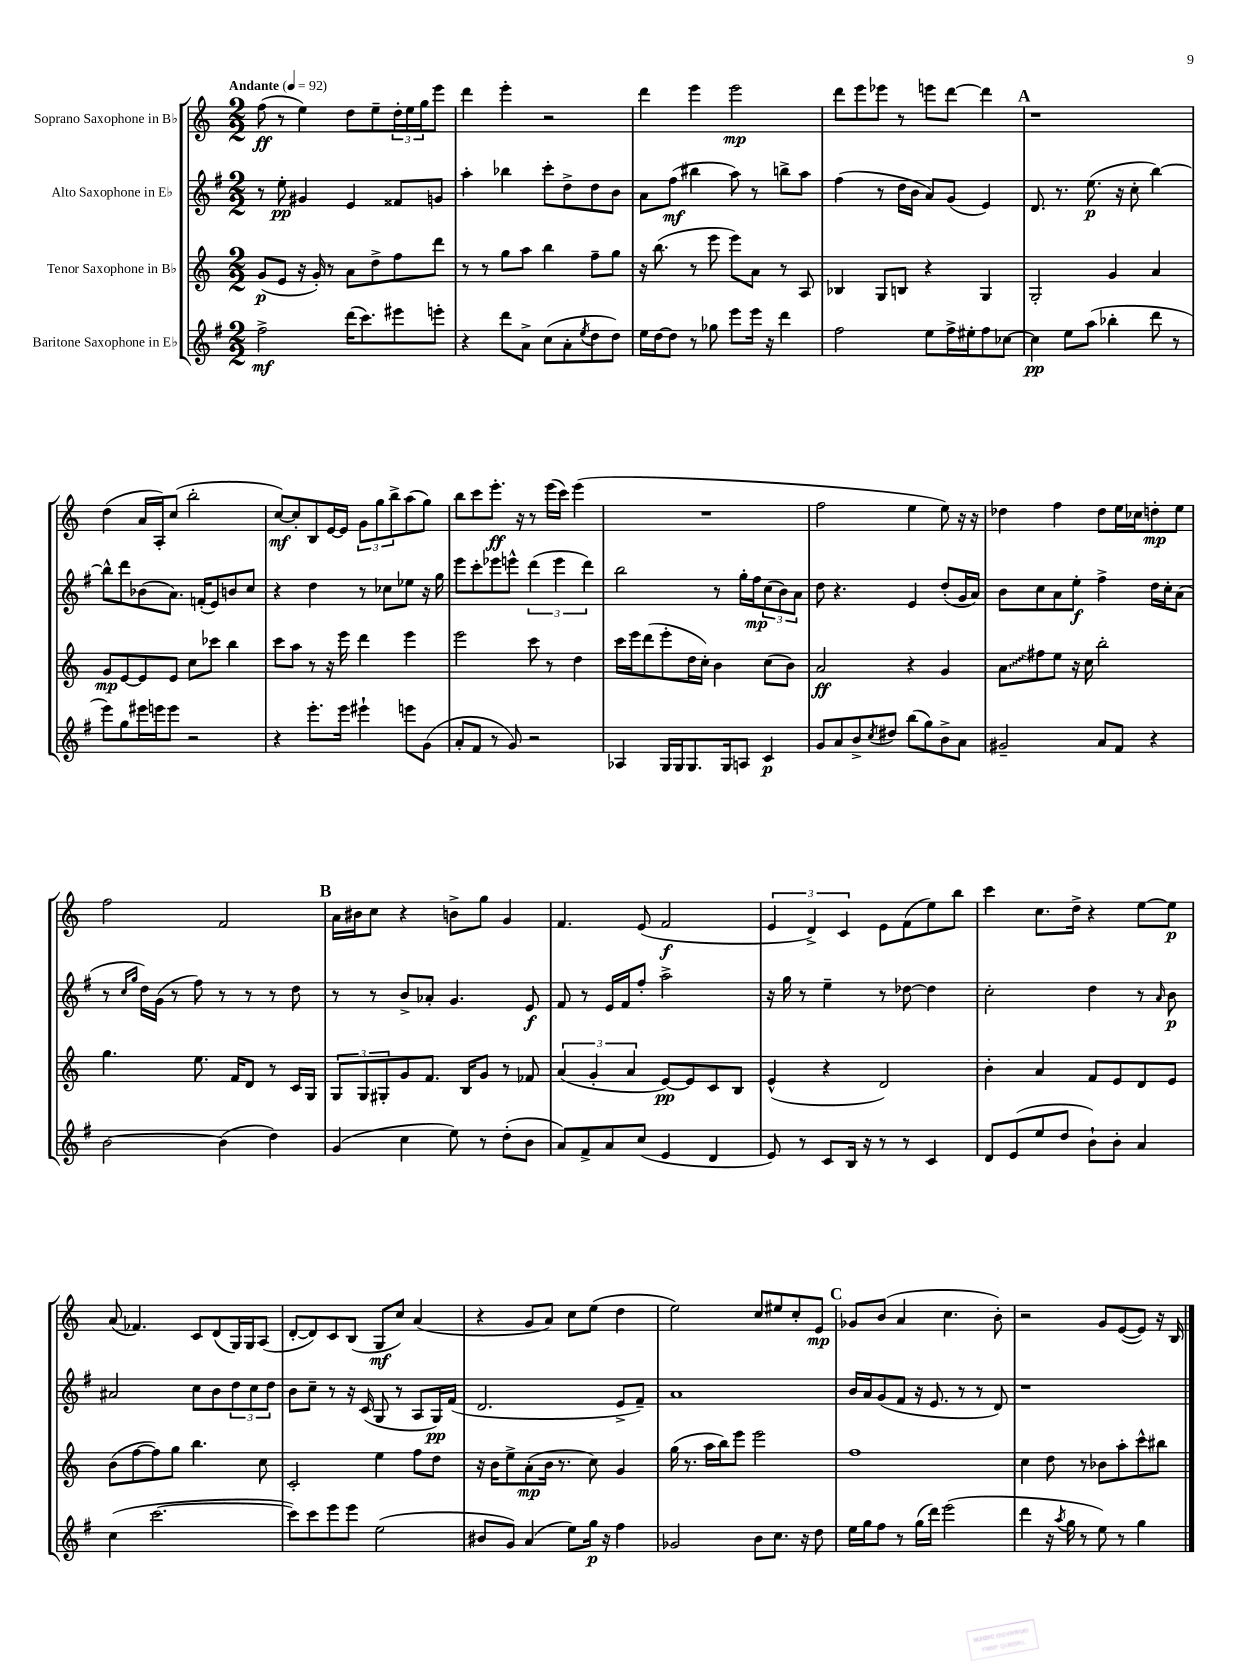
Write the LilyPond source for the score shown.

<<
\new StaffGroup <<
\new Staff = "s0" \with { instrumentName = "Soprano Saxophone in Bb" } {
    \clef treble \key c \major \numericTimeSignature \time 2/2 \tempo "Andante" 4 = 92
    f''8\ff( r8 e''4) d''8 e''8-- \tuplet 3/2 { d''16-. e''16 g''16 } e'''8 |
    d'''4 e'''4-. r2 |
    d'''4 e'''4 e'''2\mp |
    d'''8 e'''8 ees'''8 r8 e'''8 d'''8~ d'''4 |
    \mark \markup { \bold "A" } r1 |
    d''4( a'16 a16-.) c''8( b''2-. |
    c''8~\mf) c''8-. b8 e'16~ e'16 \tuplet 3/2 { g'8 g''8 b''8-> } a''8( g''8) |
    b''8 c'''8 e'''8.-.\ff r16 r8 e'''16( c'''16) e'''4( |
    R1 |
    f''2 e''4 e''8) r16 r16 |
    des''4 f''4 des''8 e''16 ces''16 d''8-.\mp e''8 |
    f''2 f'2 |
    \mark \markup { \bold "B" } a'16 bis'16 c''8 r4 b'8-> g''8 g'4 |
    f'4. e'8( f'2\f |
    \tuplet 3/2 { e'4 d'4->) c'4 } e'8 f'8( e''8) b''8 |
    c'''4 c''8. d''16-> r4 e''8~ e''8\p |
    a'8( fes'4.) c'8 d'8( g16) g16 a8( |
    d'8~-. d'8) c'8 b8( g8\mf c''8) a'4( |
    r4 g'8 a'8) c''8 e''8( d''4 |
    e''2) c''8 eis''8 c''8-. e'8\mp |
    \mark \markup { \bold "C" } ges'8 b'8( a'4 c''4. b'8-.) |
    r2 g'8 e'8~( e'8) r16 b16 \bar "|." |
}
\new Staff = "s1" \with { instrumentName = "Alto Saxophone in Eb" } {
    \clef treble \key g \major \numericTimeSignature \time 2/2
    r8 e''8-.\pp gis'4 e'4 fisis'8 g'8 |
    a''4-. bes''4 c'''8-. d''8-> d''8 b'8 |
    a'8 fis''8\mf( bis''4 a''8) r8 b''8-> a''8 |
    fis''4( r8 d''16 b'16 a'8) g'8( e'4) |
    \mark \markup { \bold "A" } d'8. r8. e''8.\p( r16 c''8-. b''4~) |
    b''8-^ d'''8 bes'8( a'8.) f'16-.( e'8) b'8 c''8 |
    r4 d''4 r8 ces''8 ees''8 r16 g''16 |
    e'''8 c'''8-. ees'''8 e'''8-^ \tuplet 3/2 { d'''4( e'''4 d'''4) } |
    b''2 r8 g''16-. fis''16\mp \tuplet 3/2 { c''8( b'8) a'8 } |
    d''8 r4. e'4 d''8-.( g'16 a'16) |
    b'8 c''8 a'8 e''8-.\f fis''4-> d''16 c''16-. a'8( |
    r8 \grace { c''16 g''16 } d''16) g'16( r8 fis''8) r8 r8 r8 d''8 |
    \mark \markup { \bold "B" } r8 r8 b'8-> aes'8-. g'4. e'8\f |
    fis'8 r8 e'16 fis'16 fis''8-. a''2-> |
    r16 g''16 r8 e''4-- r8 des''8~ des''4 |
    c''2-. d''4 r8 \grace { a'16 } b'8\p |
    ais'2 c''8 b'8 \tuplet 3/2 { d''8 c''8 d''8 } |
    b'8 c''8-- r8 r16 c'16( g8 r8 a8 g16\pp) fis'16( |
    d'2. e'8-> fis'8--) |
    a'1 |
    \mark \markup { \bold "C" } b'16 a'16 g'8( fis'8 r16 e'8. r8 r8 d'8) |
    r1 \bar "|." |
}
\new Staff = "s2" \with { instrumentName = "Tenor Saxophone in Bb" } {
    \clef treble \key c \major \numericTimeSignature \time 2/2
    g'8\p( e'8 r16 g'16-.) r8 a'8 d''8-> f''8 d'''8 |
    r8 r8 g''8 a''8 b''4 f''8-- g''8 |
    r16 b''8.( r8 e'''8 e'''8) a'8 r8 a8 |
    bes4 g8 b8 r4 g4 |
    \mark \markup { \bold "A" } g2-. g'4 a'4 |
    g'8\mp e'8~ e'8 e'8 c''8 ces'''8 b''4 |
    c'''8 a''8 r8 r16 e'''16 d'''4 e'''4 |
    e'''2 c'''8 r8 d''4 |
    c'''16 e'''16 d'''8( e'''8-. d''16 c''16-.) b'4 c''8( b'8) |
    a'2\ff r4 g'4 |
    \once \override Glissando.style = #'zigzag a'8\glissando fis''8 e''8 r16 c''16 b''2-. |
    g''4. e''8. f'16 d'8 r8 c'16 g16 |
    \mark \markup { \bold "B" } \tuplet 3/2 { g8 g8 gis8-. } g'8 f'8. b16 g'8 r8 fes'8 |
    \tuplet 3/2 { a'4( g'4-. a'4 } e'8~\pp) e'8 c'8 b8 |
    e'4-^( r4 d'2) |
    b'4-. a'4 f'8 e'8 d'8 e'8 |
    b'8( f''8~ f''8) g''8 b''4. c''8 |
    c'2-. e''4 f''8 d''8 |
    r16 b'16 e''8-> a'8-.\mp( b'16 r8. c''8) g'4 |
    g''16( r8. a''16 b''16) e'''8 e'''2 |
    \mark \markup { \bold "C" } f''1 |
    c''4 d''8 r8 bes'8 a''8-. c'''8-^ bis''8 \bar "|." |
}
\new Staff = "s3" \with { instrumentName = "Baritone Saxophone in Eb" } {
    \clef treble \key g \major \numericTimeSignature \time 2/2
    fis''2->\mf d'''16( c'''8.) eis'''8 e'''8-. |
    r4 d'''8 a'8-> c''8( a'8-. \acciaccatura { e''8 } d''8 d''8) |
    e''16 d''16~ d''8 r8 ges''8 e'''8 e'''16 r16 d'''4 |
    fis''2 e''8 fis''16-> eis''16-. fis''8 ces''8~ |
    \mark \markup { \bold "A" } ces''4\pp e''8 a''8( bes''4-. d'''8 r8 |
    e'''8) g''8 eis'''16 e'''16 e'''8 r2 |
    r4 e'''8.-. e'''16 eis'''4-! e'''8 g'8( |
    a'8-. fis'8 r8 g'8) r2 |
    aes4 g16 g16 g8. g16 a8 c'4\p |
    g'8 a'8 b'8-> \acciaccatura { c''8 } dis''8 b''8( g''8) b'8-> a'8 |
    gis'2-- a'8 fis'8 r4 |
    b'2~ b'4( d''4) |
    \mark \markup { \bold "B" } g'4( c''4 e''8) r8 d''8-.( b'8 |
    a'8) fis'8-> a'8 c''8( e'4 d'4 |
    e'8) r8 c'8 b16 r16 r8 r8 c'4 |
    d'8 e'8( e''8 d''8 b'8-!) b'8-. a'4 |
    c''4( c'''2.~ |
    c'''8) c'''8 e'''8 e'''8 e''2( |
    bis'8 g'8) a'4( e''8) g''16\p r16 fis''4 |
    ges'2 b'8 c''8. r16 d''8 |
    \mark \markup { \bold "C" } e''16 g''16 fis''8 r8 g''16( d'''16) e'''2( |
    d'''4 r16 \acciaccatura { a''8 } g''16 r8 e''8) r8 g''4 \bar "|." |
}
>>
>>
\layout { \context { \Score \remove "Bar_number_engraver" } }
